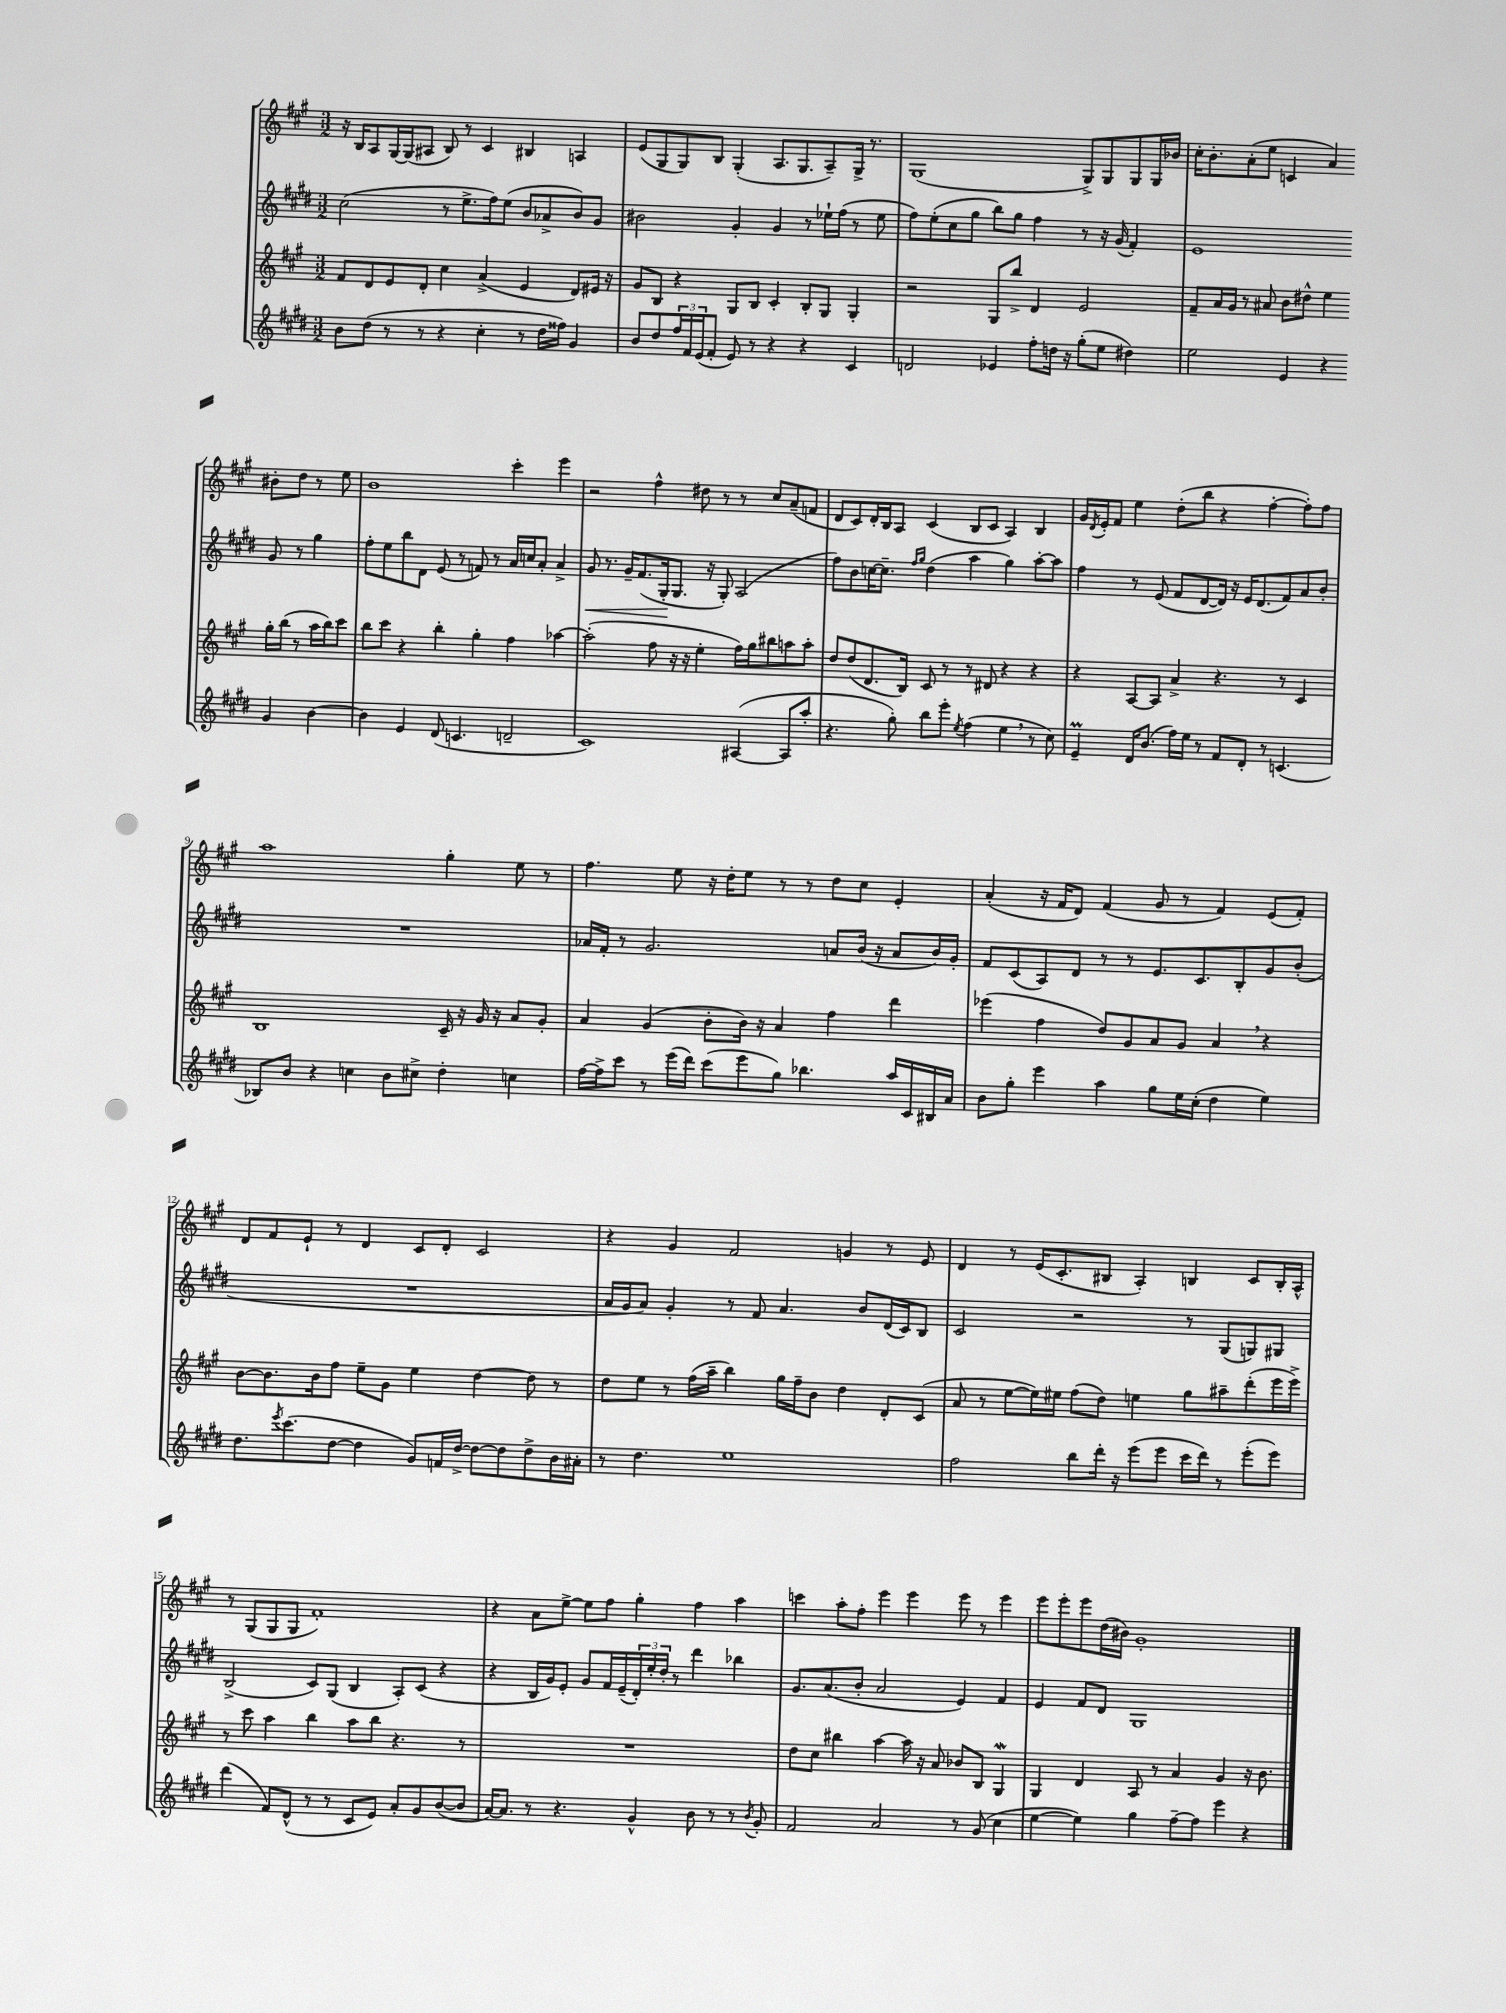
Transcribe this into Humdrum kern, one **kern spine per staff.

**kern	**kern	**kern	**kern
*staff4	*staff3	*staff2	*staff1
*clefG2	*clefG2	*clefG2	*clefG2
*k[f#c#g#d#]	*k[f#c#g#]	*k[f#c#g#d#]	*k[f#c#g#]
*M3/2	*M3/2	*M3/2	*M3/2
8b	8f#	(2cc#	16r
.	.	.	16B
(8dd#	8d	.	8A
8r	8e	.	[16G#
.	.	.	(16G#]
8r	8d'	.	8A#
4r	4cc#	8r	8B)
.	.	8.ee^	8r
4cc#'	(4a^	.	4c#
.	.	16ff#)	.
.	.	(8ee	.
8r	4e	8b	4B#
16dd#	.	8a-^	.
16ff##)	.	.	.
4g#	8d)	8b)	4A
.	16e#	8g#	.
.	16r	.	.
=	=	=	=
8b	8g#	2b#	(8e
8dd#	8B	.	8G#
24ff#	4r	.	8G#)
24f#	.	.	.
(24e	.	.	.
8f#'	.	.	8B
8e)	8G#	4g#'	(4G#'
8r	8B	.	.
4r	4c#'	4g#	8.A
.	.	.	8.G#
4r	8B'	8r	.
.	8G#	16ee-`	8A~)
.	.	(16ff#	.
4c#	4G#'	8r	16G#^
.	.	.	8.r
.	.	8ee-	.
=	=	=	=
2d	2r	8ff#)	(1G#
.	.	(8ee'	.
.	.	8cc#	.
.	.	8gg#	.
4e-	8G#	8bb)	.
.	8bb^	8gg#	.
8ff#'	4d	4ff#	.
16dd	.	.	.
16r	.	.	.
(8gg#'	2e	8r	8G#^)
8ee	.	16r	8G#
.	.	(16g#	.
4dd#)	.	4f#')	8G#
.	.	.	16G#
.	.	.	16b-
=	=	=	=
2ee	8f#~	1e	16cc#'
.	.	.	8.b'
.	16a	.	.
.	16g#	.	.
.	8r	.	(8a'
.	8a#	.	8ee
4e	8b	.	4c
.	8dd#^^	.	.
4r	4ee	.	4a)
4g#	16gg#'	8g#	8b#'
.	(16bb	.	.
.	8r	8r	8dd
[4b	16aa	4gg#	8r
.	16bb)	.	.
.	8ccc#	.	8ee
=	=	=	=
4b]	8bb	8ff#'	1b
.	8ccc#	8ee	.
4e	4r	8bb	.
.	.	8d#	.
(8d#	4bb'	(8e	.
4.c	.	8r	.
.	4gg#'	8f)	.
.	.	8r	.
2d~	4ff#	16a	4ccc#'
.	.	16cc	.
.	.	8a'	.
.	[4aa-	4a^	4eee
=	=	=	=
1c#)	(2aa-']	8g#	2r
.	.	8.r	.
.	.	16g#~	.
.	.	(8.f#	.
.	8ff#	.	4ff#^^
.	.	16G#'	.
.	16r	8.G#	.
.	16r	.	.
.	4ee'	.	8dd#
.	.	16r	.
.	.	8G#')	8r
([4A#	16ff#)	(2A	8r
.	16gg#	.	.
.	8bb#	.	8cc#
8A#]	8aa	.	(8a~
8aa'	8aa'	.	8f
=	=	=	=
4.r	8dd	8ff#)	8d
.	(8dd	8b	8c#)
.	8.d	[16cc	16d'
.	.	8.cc~]	16B
8gg#')	.	.	8A
.	16B)	.	.
.	.	16qqff#	.
.	.	16qqgg#	.
8bb	8c#	(4dd#	(4c#
8eee'	8r	.	.
8qee	.	.	.
(4ff#	8r	4aa	8B
.	8d#	.	8c#
4ee	4r	4gg#)	4A)
8r	4r	[8aa'	4B
8cc#)	.	8aa]	.
=	=	=	=
4e~	4r	4ff#	16g#
.	.	.	8qd
.	.	.	16e'
.	.	.	8f#
16d#	[8A	8r	4ee
(8.b	.	.	.
.	8A]	(8e	.
16ff#)	4a^	8f#	(8dd'
16ee	.	.	.
8r	.	[8d#	8bb
8f#	4.r	16d#])	4r
.	.	16r	.
8d#'	.	16e	.
.	.	(8.d#	.
8r	.	.	[4ff#'
(4.c	8r	8f#)	.
.	4c#	8a	8ff#'])
.	.	8b'	8ff#
=	=	=	=
8B-)	1B	1.r	1aa
8b	.	.	.
4r	.	.	.
4cc	.	.	.
8b	.	.	.
8cc#^	.	.	.
4dd#'	16c#~	.	4gg#'
.	16r	.	.
.	16g#	.	.
.	16r	.	.
4cc	8a	.	8ee
.	8g#'	.	8r
=	=	=	=
[16ff#	4a	16a-	4.ff#
16ff#^]	.	16f#'	.
8ccc#	.	8r	.
8r	(4g#	2.g#	.
(16eee	.	.	8ee
16ddd#)	.	.	.
(8ccc#	8b'	.	16r
.	.	.	16dd'
8eee	16b)	.	8ee
.	16r	.	.
8gg#)	4a	.	8r
4.bb-	.	.	8r
.	4ff#	8a	8dd
.	.	(16b	8cc#
.	.	16r	.
16aa	4ddd	8a	4e'
16c#	.	.	.
16B#	.	16b)	.
16a	.	16g#'	.
=	=	=	=
8b	(4eee-	8f#	(4a'
8gg#'	.	(8c#	.
4eee	4ff#	8A)	16r
.	.	.	16f#
.	.	8d#	8d)
4aa	8dd)	8r	(4f#
.	8g#	8r	.
8gg#	8a	8.e	8g#
16ee	8g#	.	8r
(16cc#'	.	8.c#	.
4dd#	4a	.	4f#)
.	.	8B'	.
4ee)	4r	8g#	(8e
.	.	(8b'	8f#')
=	=	=	=
8.dd#	[8b	1.r	8d
.	8.b]	.	8f#
8qeee	.	.	.
(8.ccc#	.	.	.
.	.	.	8e`
.	16b	.	.
[8dd#	8ff#	.	8r
4dd#]	8ee~	.	4d
.	8g#	.	.
8g#)	4ee	.	8c#
16f	.	.	8d'
[16dd#^	.	.	.
8dd#_	[4dd	.	2c#
8dd#]	.	.	.
8dd#^	8dd]	.	.
16b	8r	.	.
16a#'	.	.	.
=	=	=	=
8r	8dd	16a	4r
.	.	16g#	.
4.dd#	8ee	8a)	.
.	8r	4g#'	4g#
.	(16ff#	.	.
.	16aa~	.	.
1ee	4bb)	8r	2f#
.	.	8f#	.
.	16gg#	4.a	.
.	16ff#~	.	.
.	8b	.	.
.	4dd	.	4g
.	.	8b	.
.	8d'	(16d#	8r
.	.	16c#)	.
.	(8c#	8B	8e
=	=	=	=
2ff#	8a	2c#	4d
.	8r	.	.
.	[8ee	.	8r
.	16ee])	.	(16e
.	16ee#	.	8.c#'
8bb	(8ff#	2r	.
16ddd#'	8dd)	.	8B#
16r	.	.	.
(8eee	4ee	.	4A')
8eee	.	.	.
16ccc#	8gg#	8r	4B
16ddd#)	.	.	.
8r	8aa#~	(8G#	.
(8eee'	(8ddd'	8G)	8c#
8eee)	16eee	8G#	16B'
.	16eee^)	.	16A^^
=	=	=	=
(4ddd#	8r	(2B^	8r
.	8ccc#	.	(8G#
8f#)	4aa	.	8G#
(8d#^^	.	.	8G#
8r	4bb	8c#)	1f#')
8r	.	(8G#	.
8c#	8aa	4B	.
8e)	8bb	.	.
8a'	4.r	8A')	.
8g#	.	(8c#	.
([8b	.	4r	.
8b]	8r	.	.
=	=	=	=
[16a)	1.r	4r	4r
8.a]	.	.	.
8r	.	16B	8a
.	.	16g#)	.
4.r	.	8e'	[8ee^
.	.	8g#	8ee]
.	.	16f#	8ff#
.	.	(16e~	.
4g#^^	.	24d#')	4gg#'
.	.	24ee'	.
.	.	24dd#'	.
.	.	8r	.
8b	.	4ddd#	4ff#
8r	.	.	.
8r	.	4bb-	4aa
8qb	.	.	.
8g#'	.	.	.
=	=	=	=
2f#	8dd	8.g#	4ccc
.	8cc#	.	.
.	.	(8.a	.
.	4bb#	.	8aa'
.	.	8b'	8ff#'
2a	[4aa	2a	4eee
.	16aa]	.	4eee
.	16r	.	.
.	8a	.	.
8r	8b-	4e)	8eee
(8g#	8B	.	8r
4cc#	4G#	4f#	4eee
=	=	=	=
[4ee	4G#	4e	8eee
.	.	.	8eee'
4ee])	4d	8f#	8eee
.	.	8d#	(16dd
.	.	.	16b#)
4gg#	8A	1G#	1g#'
.	8r	.	.
[8ff#~	4a	.	.
8ff#]	.	.	.
4eee	4g#	.	.
4r	16r	.	.
.	8.b	.	.
==	==	==	==
*-	*-	*-	*-
